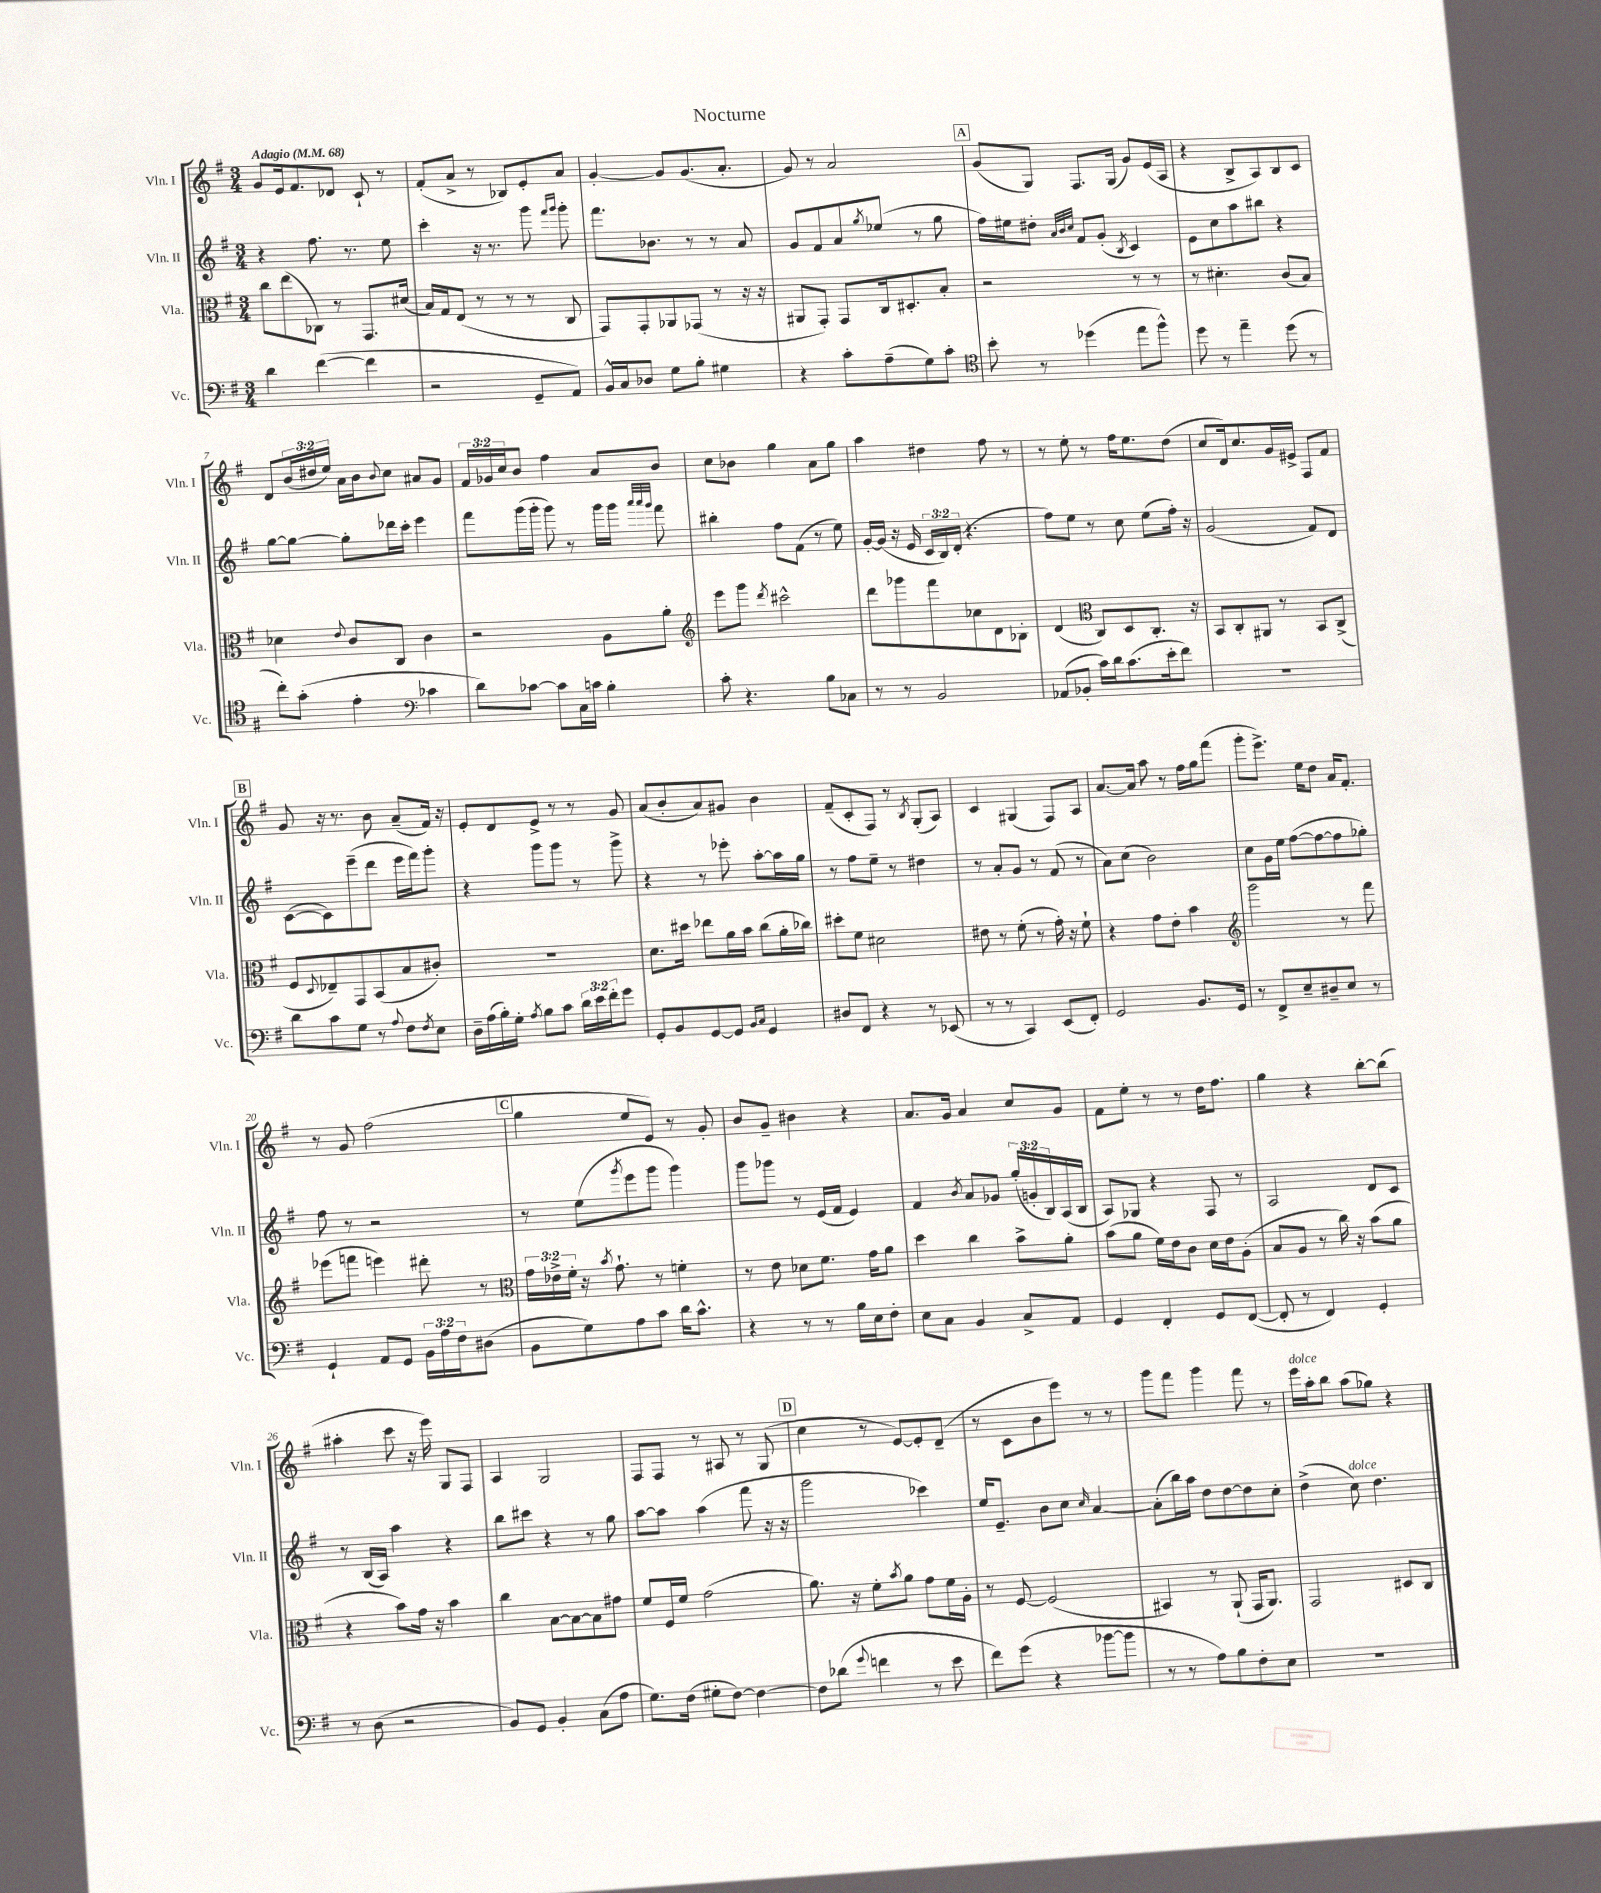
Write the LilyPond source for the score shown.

\header { title = "Nocturne" }
<<
\new StaffGroup <<
\new Staff = "s0" \with { instrumentName = "Vln. I" shortInstrumentName = "Vln. I" } {
    \clef treble \key g \major \numericTimeSignature \time 3/4 \override Staff.TupletNumber.text = #tuplet-number::calc-fraction-text \tempo "Adagio" 4 = 68
    g'8 e'16 fis'8. des'8 c'8-! r8 |
    fis'8-.( a'8-> r8 bes8) e'8-. a'8 |
    g'4~-. g'8 g'8.( a'8.-. |
    g'8) r8 a'2 |
    \mark \markup { \box "A" } g'8( g8) fis8. g16( g'8) e'16( a16 |
    r4 b8-> a8) b8 c'8 |
    d'8 \tuplet 3/2 { b'16( dis''16 e''16) } a'16 b'16 \appoggiatura { b'8 } c''8 ais'8 g'8 |
    \tuplet 3/2 { fis'16 ges'16 c''16 } b'8 fis''4 a'8 b'8 |
    c''8 bes'8 g''4 a'8 g''8 |
    a''4 dis''4 fis''8 r8 |
    r8 e''8-. r8 fis''16 e''8. d''8( |
    c''8 d'16) c''8. g'16 eis'16-> fis8 fis'8 |
    \mark \markup { \box "B" } g'8 r16 r8. b'8 a'8--( fis'16) r16 |
    e'8-. d'8 e'8-> r8 r8 g'8 |
    a'8( b'8-. a'8) gis'8 b'4 |
    fis'8--( c'8-. fis8) r8 \acciaccatura { b8 } g8-.( a8) |
    c'4 gis4( fis8) a8 |
    a'8.~ a'16 a''8 r8 fis''16 g''16 fis'''8( |
    g'''8-. e'''8.->) e''16 d''8 a'16 fis'8.-. |
    r8 g'8 fis''2( |
    \mark \markup { \box "C" } g''4 e''8 e'8) r8 g'8-. |
    b'8 g'8-- bis'4 r4 |
    a'8. g'16 a'4 c''8 g'8 |
    fis'8 e''8-. r8 r8 d''16 fis''8. |
    g''4 r4 b''8~-. b''8( |
    ais''4-. c'''8 r16 e'''16) g8 fis8 |
    a4 g2 |
    fis8 fis8 r8 ais8 r8 g8( |
    \mark \markup { \box "D" } c''4 r8 e'8~) e'8-. d'8--( |
    r8 c'8 b'8 e'''8) r8 r8 |
    g'''8 fis'''8 g'''4 fis'''8 r8 |
    e'''16^\markup { \italic "dolce" } a''16-. b''8 a''8( ges''8) r4 \bar "|." |
}
\new Staff = "s1" \with { instrumentName = "Vln. II" shortInstrumentName = "Vln. II" } {
    \clef treble \key g \major \numericTimeSignature \time 3/4 \override Staff.TupletNumber.text = #tuplet-number::calc-fraction-text
    r4 fis''8. r8. e''8 |
    c'''4-. r16 r8. g'''8 \grace { fis'''16 g'''16 } g'''8-. |
    fis'''8. bes'8. r8 r8 a'8 |
    g'8 fis'8 a'8 \acciaccatura { g''8 } ees''8( r8 g''8 |
    \mark \markup { \box "A" } fis''16) eis''16 dis''8-. \grace { a'32 b'32 c''32 } fis'8 g'8-.( \acciaccatura { b8 } c'4) |
    e'8 c''8 a''8 bis''8 r4 |
    g''8~ g''8~ g''8-. des'''16 c'''16-. e'''4 |
    fis'''8 g'''16( g'''16-. g'''8) r8 g'''16 g'''16 \grace { a'''32 a'''32 g'''32 } fis'''8 |
    bis''4-. fis''8 fis'8( r8 e''8) |
    g'16~-. g'16( r16 e'16 \tuplet 3/2 { c'16 b16) d'16-.( } r4. |
    fis''8) e''8 r8 c''8 e''8( fis''16-.) r16 |
    g'2( fis'8) d'8 |
    \mark \markup { \box "B" } c'8~( c'8) e'''8--( d'''8 e'''16 fis'''16) g'''8-. |
    r4 g'''8 g'''8 r8 g'''8-> |
    r4 r8 ees'''8-. a''8~-. a''16 g''16 |
    r8 fis''8 e''8-- r8 dis''4 |
    r8 a'8-. g'8 r8 fis'8( r8 |
    a'8) c''8( b'2) |
    c''8 g'16 e''16 fis''8~( fis''8~ fis''8 ges''8-.) |
    fis''8 r8 r2 |
    \mark \markup { \box "C" } r8 e''8( \acciaccatura { g'''8 } e'''8 g'''8 g'''4) |
    g'''8 ges'''8 r8 e'16( fis'16 e'4) |
    fis'4 \acciaccatura { b'8 } a'8 ges'8 \tuplet 3/2 { g''16-.( g'16-. b16) } a16( b16 |
    a8) ges8 r4 fis8 r8 |
    a2 d'8 c'8 |
    r8 b16( a16) a''4 r4 |
    b''8 cis'''8 r4 r8 g''8 |
    a''8~ a''8 a''4( fis'''8 r16 r16 |
    \mark \markup { \box "D" } g'''2 ces'''4) |
    e''16 e'8.-- b'8 c''8 \grace { c''16 } a'4~ |
    a'8-.( b''16) a''16 d''8 d''8~ d''8 c''8-. |
    d''4->( c''8^\markup { \italic "dolce" }) d''4. \bar "|." |
}
\new Staff = "s2" \with { instrumentName = "Vla." shortInstrumentName = "Vla." } {
    \clef alto \key g \major \numericTimeSignature \time 3/4 \override Staff.TupletNumber.text = #tuplet-number::calc-fraction-text
    c''8 e''8( ces8) r8 g,8. dis'16( |
    b16) g16 e8( r8 r8 r8 c8 |
    g,8) g,8-. aes,8 ges,8( r8 r16 r16 |
    ais,8 g,8-.) g,8 c16 dis8.-. b8-. |
    \mark \markup { \box "A" } r2 r8 r8 |
    r8 dis'4.-. c'8( b8) |
    des'4 \appoggiatura { e'8 } c'8 c8 c'4 |
    r2 a8 a'8-. |
    \clef treble e'''8 g'''8 \acciaccatura { d'''8 } cis'''2-^ |
    d'''8 ges'''8 fis'''8 ces''8 d'8 bes8-. |
    d'4( \clef alto c8) d8 c8.-. r16 |
    b,8 c8-. ais,8 r8 b,8 c8->( |
    \mark \markup { \box "B" } fis8 \appoggiatura { d8 } ees8--) g,8 b,8( b8 cis'8-.) |
    R2. |
    d'8. dis''16 ees''8 a'16 b'16 c''8( a'16-. ces''16) |
    dis''8-. fis'8 dis'2 |
    eis'8 r8 fis'8-.( r8 g'16-.) r16 fis'8-! |
    r4 g'8 e'8-. b'4 |
    \clef treble g'''2 r8 fis'''8 |
    ees'''8( f'''8 e'''4) dis'''8-. r8 |
    \mark \markup { \box "C" } \clef alto \tuplet 3/2 { g'16 ees'16-> fis'16-. } r16 \acciaccatura { b'8 } g'8.-! r8 f'4-. |
    r8 e'8 des'8 fis'8. g'16 a'8 |
    d''4 c''4 b'8-> a'8-. |
    b'8( a'8 fis'16) e'16 c'8 d'16 e'16 a8-.( |
    b8 a8 r8 c''16) r16 b'8( a'8 |
    r4 b'8) g'16 r16 b'4 |
    c''4 b8~ b8~ b8 gis'8 |
    fis'8 fis16 fis'16 g'2( |
    \mark \markup { \box "D" } a'8.) r16 fis'8-. \acciaccatura { b'8 } a'8 g'8 fis'16 a16-. |
    r8 fis8~ fis2( |
    bis,4) r8 a,8-!( g,16 a,8.) |
    g,2 dis8 c8 \bar "|." |
}
\new Staff = "s3" \with { instrumentName = "Vc." shortInstrumentName = "Vc." } {
    \clef bass \key g \major \numericTimeSignature \time 3/4 \override Staff.TupletNumber.text = #tuplet-number::calc-fraction-text
    d'4 fis'4~( fis'4 |
    r2 g,8-- a,8) |
    b,16-^ c16 des8 g8 b8-. gis4 |
    r4 c'8-. a8--( g8) c'8-. |
    \mark \markup { \box "A" } \clef tenor b'8-. r8 des''4( e''8 fis''8-^) |
    d''8 r8 e''4-- d''8( r8 |
    c''8-.) g'8-.( e'4-. \clef bass ces'4 |
    d'8) ces'8~ ces'8 c16 c'16 b4-. |
    c'8-. r4. b8 ces8 |
    r8 r8 b,2 |
    aes,8( bes,8-. c'16) d'16 c'8.( e'16-. fis'8) |
    R2. |
    \mark \markup { \box "B" } d'8 c'8 g8 r8 \appoggiatura { a8 } fis8 \acciaccatura { fis8 } e8 |
    d16-- a16( b16-.) g16-. \acciaccatura { a8 } b8 c'8 \tuplet 3/2 { d'16 e'16 fis'16-. } g'8 |
    g,8-. b,8 g,8~ g,8 \grace { b,16 c16 } g,4 |
    dis8 fis,8 r4 r8 ees,8( |
    r8 r8 c,4) e,8( fis,8-.) |
    g,2 b,8. g,16 |
    r8 fis,8-> e8-- dis8-- e8 r8 |
    g,4-! a,8 g,8 \tuplet 3/2 { b,16 a16 fis16 } dis8( |
    \mark \markup { \box "C" } b,8 g8) a8 c'8 d'16 c'8.-^ |
    r4 r8 r8 b16 e16 fis8-. |
    e8 c8 b,4 c8-> a,8 |
    g,4 fis,4-. g,8 fis,8~( |
    fis,8-. r8 fis,4) g,4-. |
    r8 d8( r2 |
    b,8) g,8 b,4-. c8( a8 |
    g8.) fis16( gis8-. fis8~) fis4~ |
    \mark \markup { \box "D" } fis8 des'8( \appoggiatura { g'8 } f'4 r8 e'8 |
    fis'8) g'8( r4 bes'8~ bes'8 |
    r8 r8 a8) b8 fis8-. e8 |
    R2. \bar "|." |
}
>>
>>
